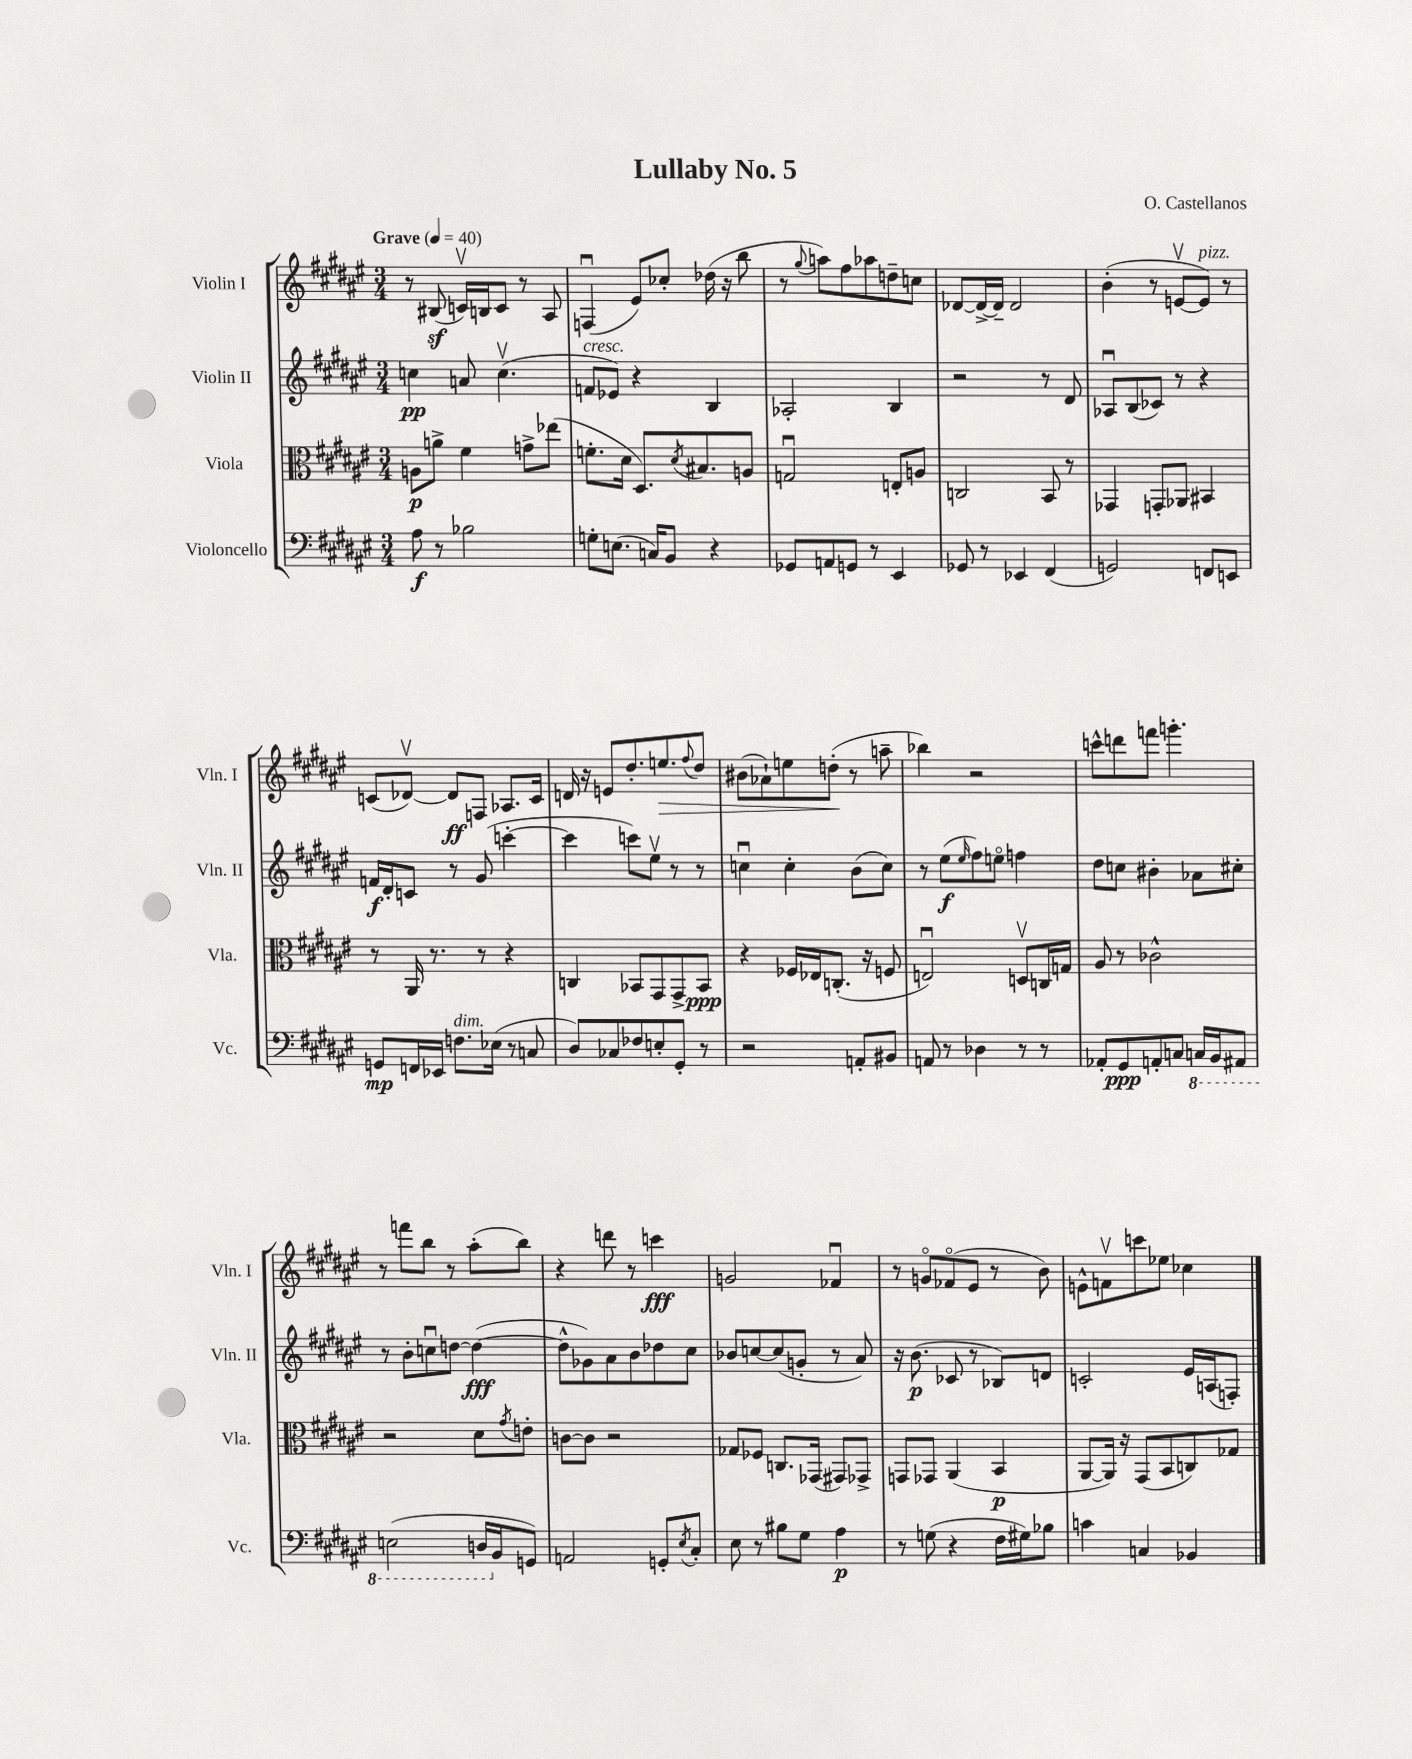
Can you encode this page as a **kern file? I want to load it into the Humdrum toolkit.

**kern	**kern	**kern	**kern
*staff4	*staff3	*staff2	*staff1
*clefF4	*clefC3	*clefG2	*clefG2
*k[f#c#g#d#a#e#]	*k[f#c#g#d#a#e#]	*k[f#c#g#d#a#e#]	*k[f#c#g#d#a#e#]
*M3/4	*M3/4	*M3/4	*M3/4
*MM40	*MM40	*MM40	*MM40
8A#\	8A\L	4cc\	8r
8r	8a^\J	.	(8B#/
2B-\	4f#\	8a/	16cv/LL)
.	.	.	16B/J
.	.	(4.ccv\	8c/J
.	8g^\L	.	8r
.	(8ee-\J	.	8A#/
=	=	=	=
8G'\L	8.f'\L	8f/L	(4Fu/
(8.E\J	.	8e-/J)	.
.	16d#\Jk	.	.
.	8.D#/L)	4r	8e#/L)
16C/LK)	.	.	.
8BB/J	.	.	8cc-'/J
.	8qd#/	.	.
.	8.B#/	.	.
4r	.	4B/	(16dd-\
.	.	.	16r
.	8A/J	.	8bb\
=	=	=	=
8GG-/L	2Gu/	2A-'/	8r
.	.	.	8qqgg#/
8AA/	.	.	8aa\L)
8GG/J	.	.	8ff#\
8r	.	.	8aa-\
4EE#/	8E'/L	4B/	8dd~\
.	8A/J	.	8cc\J
=	=	=	=
8GG-/	2C/	2r	[8d-/L
8r	.	.	16d-^/_L
.	.	.	16d-~/]JJ
4EE-/	.	.	2d-/
(4FF#/	8BB/	8r	.
.	8r	8d#/	.
=	=	=	=
2GG/)	4GG-/	8A-u/L	(4b'\
.	.	(8B/	.
.	8GG'/L	8c-/J)	8r
.	8AA-/J	8r	[8ev/L
8FF/L	4BB#/	4r	8e/]J)
8EE/J	.	.	8r
=	=	=	=
8GG/L	8r	16f/LL	(8c/L
.	.	16d#'/J	.
16FF/L	16AA#/	8c/J	[8d-v/J)
16EE-/JJ	8.r	.	.
8.F\L	.	8r	8d-/]L
.	8r	(8g#/	8F/J
(16E-\Jk	.	.	.
8r	4r	[4ccc'\	8.A-/L
8C/	.	.	.
.	.	.	16c/Jk
=	=	=	=
8D#/L)	4C/	4ccc\]	16d/
.	.	.	16r
8C-/	.	.	8e/L
8F-/	8BB-/L	8ccc\L)	8.dd#'/
8E'/	8GG#/	8ee#v\J	.
.	.	.	8.ee/
8GG#'/J	8GG#^/	8r	.
.	.	.	8qqff#/
8r	8BB-/J	8r	8dd#/J
=	=	=	=
2r	4r	4ccu\	(8b#\L
.	.	.	8a-`\)
.	16F-/LL	4cc'\	8ee\
.	16E-/J	.	.
.	(8.C'/J	.	(8dd'\J
8AA'/L	.	(8b\L	8r
.	16r	.	.
8BB#/J	8F/	8cc\J)	8aa~\
=	=	=	=
8AA/	2Eu/)	8r	4bb-\)
8r	.	(8ee#\L	.
.	.	16qqee#/	.
4D-\	.	8ff#\)	2r
.	.	8eeo\J	.
8r	8Dv/L	4ff\	.
8r	16C/L	.	.
.	16G/JJ	.	.
=	=	=	=
8AA-'/L	8A#/	8dd#\L	8ccc^^\L
8GG#/	8r	8cc\J	8ddd\
8AA'/	2c-^^\	4b#'\	8fff\J
8C/J	.	.	4.ggg'\
16CC/LL	.	8a-\L	.
16BBB/J	.	.	.
8AAA#/J	.	8cc#'\J	.
=	=	=	=
(2EE\	2r	8r	8r
.	.	8b'\L	8fff\L
.	.	8ccu\	8bb\J
.	.	[8dd\J	8r
16DD/LL	8d#\L	(4dd\_	(8aa#'\L
16BB/J	.	.	.
.	8qg#/	.	.
8GG/J)	8e'\J	.	8bb\J)
=	=	=	=
2AA/	[8c\L	8dd^^\]L	4r
.	8c\]J	8g-\)	.
.	2r	8a#\	8ddd\
.	.	8b\	8r
8GG'/L	.	8dd-\	4ccc\
8qE#/	.	.	.
8C#'/J	.	8cc#\J	.
=	=	=	=
8E#\	8G-/L	8b-/L	2g/
8r	8F-/J	[8cc/	.
8B#\L	8.C/L	(8cc/]	.
8G#\J	.	8g'/J	.
.	(16GG-/Jk	.	.
4A#\	8GG#/L)	8r	4f-u/
.	8GG-^/J	8a#/)	.
=	=	=	=
8r	8GG/L	16r	8r
.	.	(8.b\	.
(8G\	8GG-/J	.	8go/L
4r	(4AA#/	8c-/	(8f-o/
.	.	8r	8e#/J
16F#\LL	4BB/	8B-/L)	8r
16G#\J)	.	.	.
8B-\J	.	8d/J	8b\)
=	=	=	=
4c\	[8AA#/L	2c'/	8e^^\L
.	16AA#/]Jk)	.	8fv\
.	16r	.	.
4C/	(8GG#/L	.	8ccc\
.	8BB/	.	8ee-\J
4BB-/	8C/)	16e#/LL	4cc-\
.	.	(16A/J	.
.	8G-/J	8F'/J)	.
==	==	==	==
*-	*-	*-	*-
